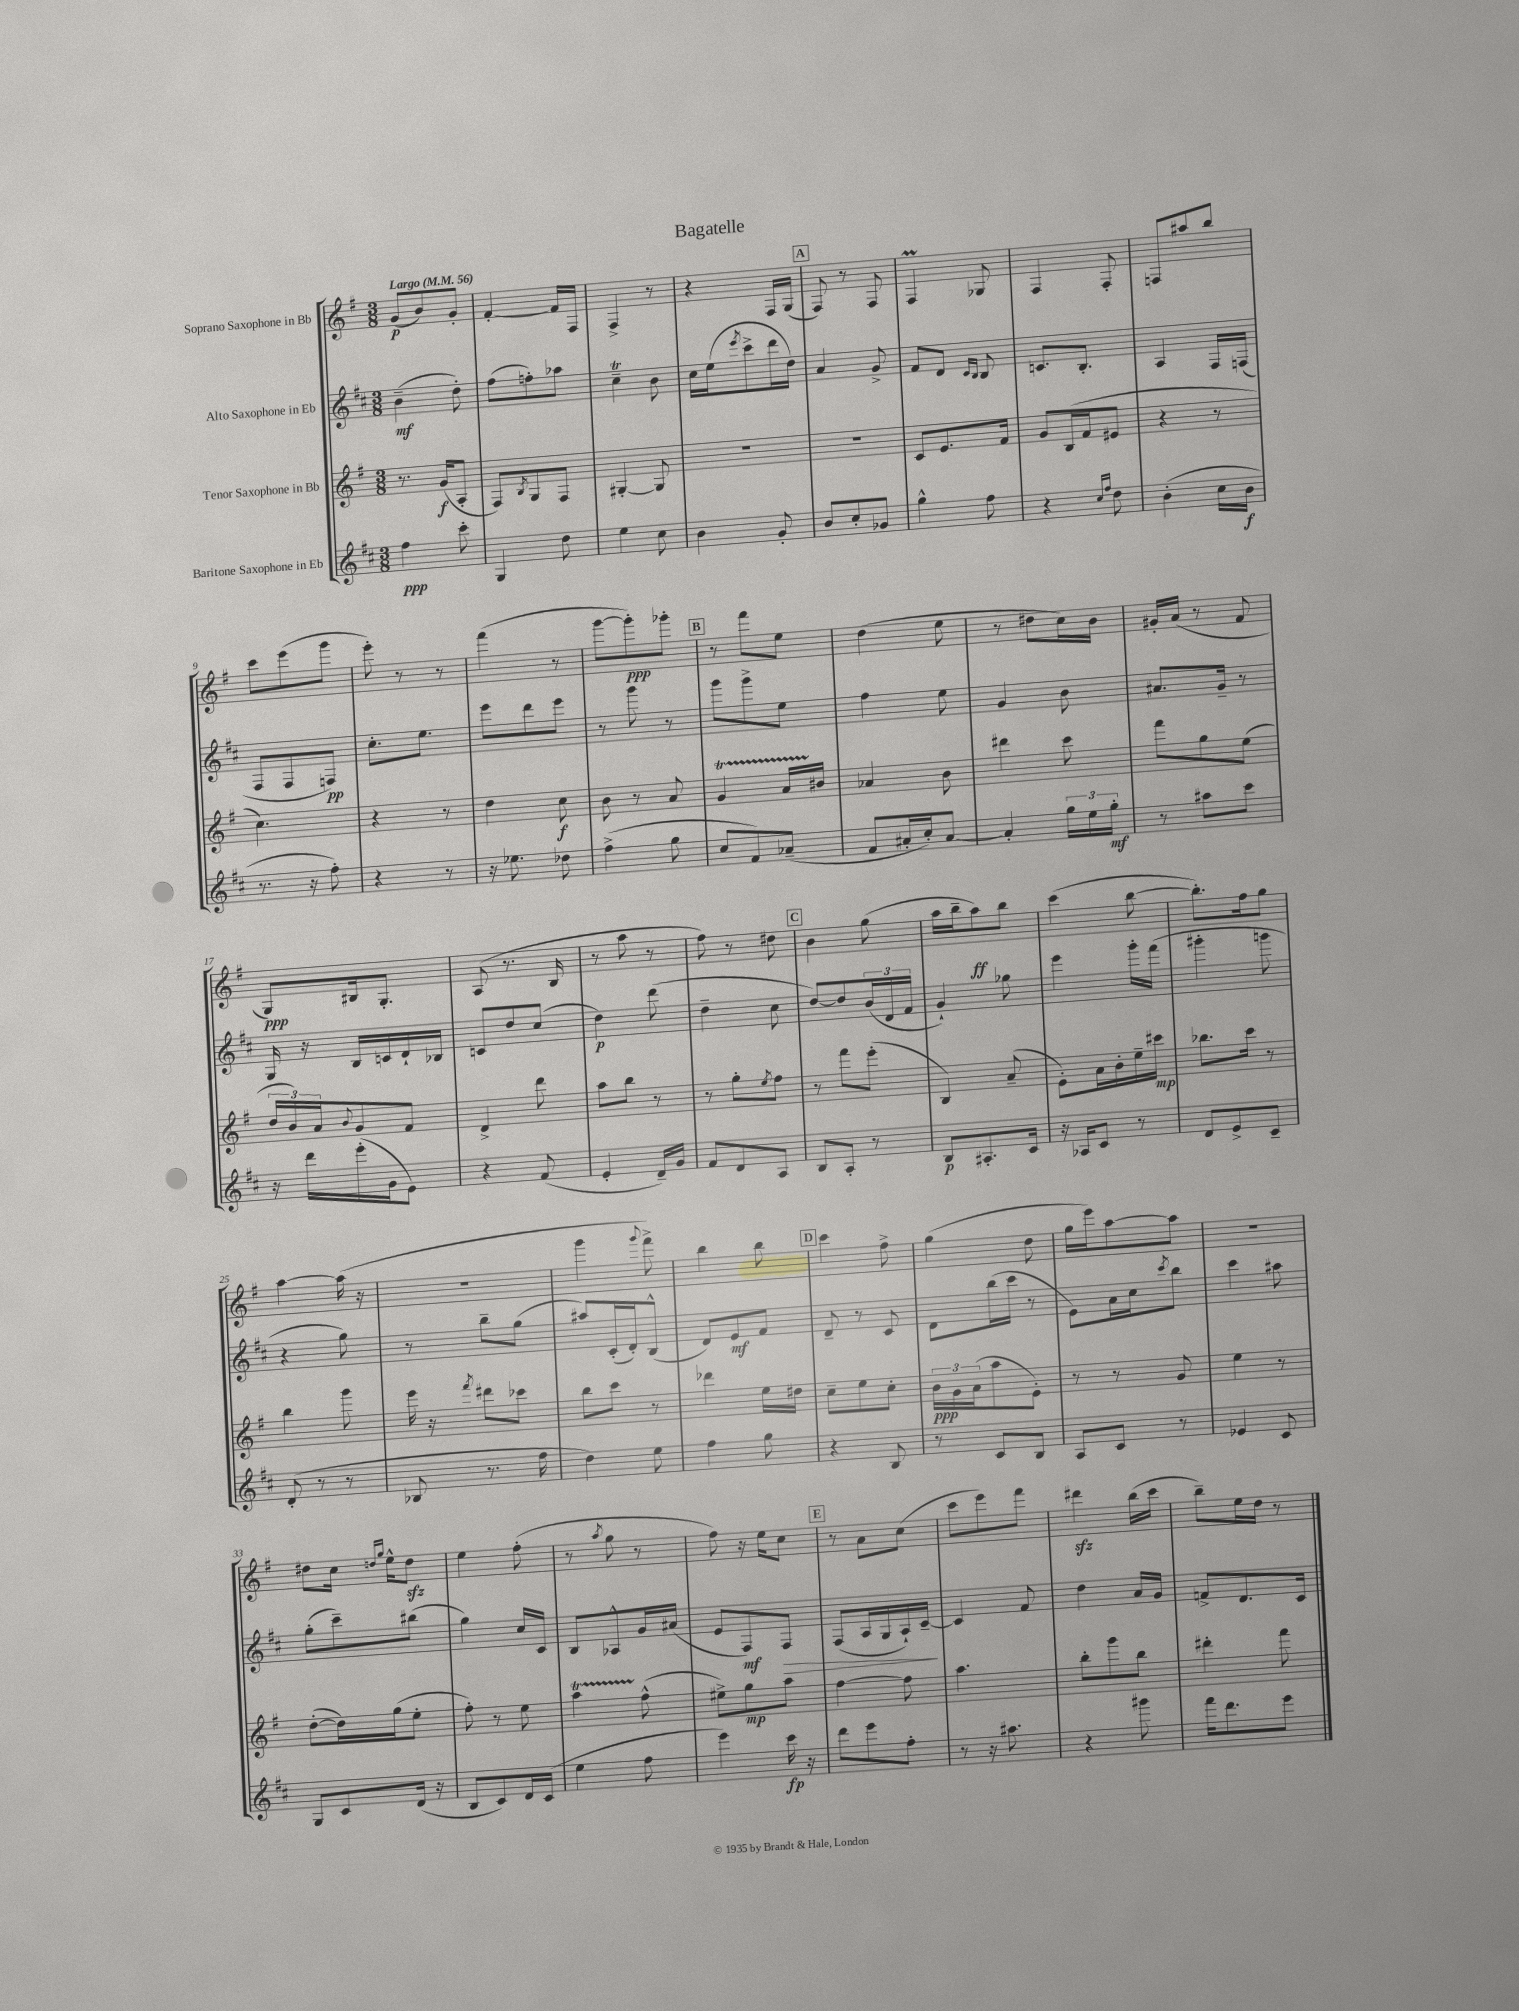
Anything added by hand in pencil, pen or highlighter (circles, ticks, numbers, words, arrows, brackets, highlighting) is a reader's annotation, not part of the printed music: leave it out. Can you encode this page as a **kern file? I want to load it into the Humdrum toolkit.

**kern	**kern	**kern	**kern
*staff4	*staff3	*staff2	*staff1
*clefG2	*clefG2	*clefG2	*clefG2
*k[f#c#]	*k[f#]	*k[f#c#]	*k[f#]
*M3/8	*M3/8	*M3/8	*M3/8
*MM56	*MM56	*MM56	*MM56
4ff#\	8.r	(4b~\	(8g/L
.	.	.	8b/)
.	(16g/LK	.	.
8ccc#'\	8A'/J	8dd'\)	8g'/J
=	=	=	=
4G/	8F#/L)	(8ff#\L	[4f#'/
.	8qB/	.	.
.	8G/	8ff'\)	.
8dd\	8F#/J	8aa-\J	16f#/]LL
.	.	.	16F#/JJ
=	=	=	=
4ee\	[4G#'/	4cc#~\	4F#^/
8cc#\	8G#/]	8b\	8r
=	=	=	=
4b\	4.r	16cc#\LL	4r
.	.	(16ee\J	.
.	.	8qeee/	.
.	.	8ccc#^\	.
8g'/	.	16ddd\L	16F#/LL
.	.	16dd\JJ)	(16G/JJ
=	=	=	=
8b/L	4.r	4a/	8F#/)
8cc#'/	.	.	8r
8g-/J	.	8g^/	8F#/
=	=	=	=
4gg^^\	8c/L	8f#/L	4F#/
.	8.e/	8d/J	.
.	.	16qqc#/LL	.
.	.	16qqB/JJ	.
8ff#\	.	8B/	8G-/
.	16f#/Jk	.	.
=	=	=	=
4r	8g/L	8.c/L	4F#/
.	(16B/L	.	.
.	16f#/J	8.B'/J	.
16qqcc#/LL	.	.	.
16qqff#/JJ	.	.	.
8dd\	8e#/J	.	8F#'/
=	=	=	=
(4b'\	4r	4A/	8F/L
.	.	.	8aa#/
16cc#\LL	8r	16F#/LL	8bb/J
16b\JJ	.	(16F/JJ	.
=	=	=	=
8.r	4.cc\)	8F#/L	8ccc\L
.	.	8F#/	(8eee\
16r	.	.	.
8ff#'\)	.	8F/J)	8ggg\J
=	=	=	=
4r	4r	8.cc#'\L	8eee'\)
.	.	.	8r
.	.	8.ee\J	.
8r	8r	.	8r
=	=	=	=
16r	4dd\	8eee\L	(4fff#\
8.ee-\	.	.	.
.	.	8ddd\	.
8dd-\	8cc\	8eee\J	8r
=	=	=	=
(4ff#^\	8b\	8r	[8ggg\L
.	8r	8ggg\	8ggg'\])
8gg\	8a/	8r	8ggg-'\J
=	=	=	=
8cc#/L	4g/	8ggg\L	8r
8f#/)	.	8ggg^\	8fff#\L
(8a-~/J	16a/LL	8ee\J	8ee\J
.	16b#/JJ	.	.
=	=	=	=
8f#/L	4a-/	4ff#\	(4dd\
16a#'/L	.	.	.
16cc#'/J)	.	.	.
[8a#/J	8b\	8ee\	8ee\
=	=	=	=
4a#'/]	4ddd#\	4g/	8r
.	.	.	8dd#\L
24gg\LL	8ccc\	8b\	16cc\L)
24ee\	.	.	.
.	.	.	16b\JJ
24gg'\JJ	.	.	.
=	=	=	=
8r	8fff#\L	8.a#/L	16g#'/LL
.	.	.	(16a/JJ
8aa#\L	8gg\	.	8r
.	.	16g~/Jk	.
8ccc#\J	(8ee\J	8r	8f#/
=	=	=	=
16r	24dd/LL	16G/	8G/L)
.	24b/)	.	.
16ddd\LL	.	16r	.
.	24a/J	.	.
.	8qqb/	.	.
(16eee'\	8g/	16B/LL	16B#/k
16g\J	.	16c/	8.G'/J
8e\J)	8f#/J	16d`/	.
.	.	16B-/JJ	.
=	=	=	=
4r	4d^/	8c/L	(8A/
.	.	8dd/	8.r
(8f#/	8ddd\	(8cc#/J	.
.	.	.	16B/
=	=	=	=
4e'/	8aa\L	4dd\)	8r
.	8bb\J	.	8aa\
16d~/LL)	8r	(8ddd\	8r
16g/JJ	.	.	.
=	=	=	=
8f#/L	8r	4dd~\	8ff#\)
8d/	8gg'\L	.	8r
.	8qee/	.	.
8A/J	8ff#\J	8cc#\	8dd#\
=	=	=	=
8B/L	8r	[8dd/L)	4b\
8A'/J	8fff#\L	8dd/]	.
8r	(8eee'\J	(24b/L	(8gg\
.	.	24d/	.
.	.	24f#/JJ	.
=	=	=	=
8B/L	4B/)	4g`/)	16aa\LL
.	.	.	16bb~\J
8.A#'/	.	.	8aa\)
.	(8a~/	8gg-\	8bb\J
16c#/Jk	.	.	.
=	=	=	=
16r	8e'\L)	4eee\	(4ccc\
16A-/LK	.	.	.
8c#/J	16a\L	.	.
.	16b'\	.	.
8r	16ee~\	16ggg'\LL	[8bb\
.	16ccc#\JJ	(16fff#\JJ	.
=	=	=	=
8d/L	8.bb-\L	4ggg#'\	8.bb'\]L)
8e^/	.	.	.
.	16ccc\Jk	.	16ff#\k
8c#~/J	8r	8ggg\	8gg\J
=	=	=	=
(8d'/	4bb\	4r	[4aa\
8r	.	.	.
8r	8ggg\	8gg\)	(16aa\]
.	.	.	16r
=	=	=	=
8B-/	16eee\	8r	4.r
.	16r	.	.
.	8qfff#/	.	.
8.r	8ddd#\L	8bb~\L	.
.	8ccc-\J	(8gg\J	.
16ff#\	.	.	.
=	=	=	=
4dd\)	8bb\L	8aa#/L)	4ggg\
.	8ccc\J	(16c#'/L	.
.	.	16d'/J)	.
.	.	.	8qqggg/
8ee\	8r	(8B^^/J	8fff#^\)
=	=	=	=
4ff#\	4ddd-\	8d/L)	4bb\
.	.	8e/	.
8gg\	16ee\LL	8f#/J	8bb\
.	16dd#\JJ	.	.
=	=	=	=
4r	8cc~\L	8d~/	4ccc\
.	8ee\	8r	.
8B/	8cc'\J	8c#/	8ff#^\
=	=	=	=
8r	24b\LL	8d\L	(4gg\
.	24g\	.	.
.	(24a\J	.	.
8c#/L	8aa\	(16bb\L	.
.	.	16ccc#\JJ	.
8B/J	8e'\J)	8r	8dd\
=	=	=	=
8A/L	8r	8e\L)	16gg\LL
.	.	.	16eee\J)
8c#/J	8r	16a\L	[8aa\
.	.	16cc#\J	.
.	.	8qccc#/	.
8r	8g/	8bb\J	8aa\]J
=	=	=	=
4e-/	4ee\	4ccc#\	4.r
8c#/	8r	8aa#\	.
=	=	=	=
8G/L	([8dd'\L	(8gg'\L	8dd#\L
8c#/	16dd\]L)	8ccc#~\)	16cc\Jk
.	.	.	16qqdd/LL
.	.	.	16qqgg/JJ
.	(16gg\J	.	16ee^^\LK
(16d/Jk	8ee'\J	(8bb#\J	8dd\J
16r	.	.	.
=	=	=	=
8B/L	8ff#'\)	4gg\)	4ee\
8c#/)	8r	.	.
16d/L	8ee\	16cc#/LL	(8ff#'\
(16c#/JJ	.	16c#/JJ	.
=	=	=	=
4ee\	4aa\	8B/L	8r
.	.	.	8qaa/
.	.	8A-^^/	8gg\
8ff#\	(8ff#^^\	16g/L	8r
.	.	(16a#/JJ	.
=	=	=	=
4eee\)	8ee#^\L)	8e/L	8ff#\)
.	8gg\	8F#/)	16r
.	.	.	16ee\LK
16ccc#\	8aa\J	8F#/J	8cc\J
16r	.	.	.
=	=	=	=
8ddd\L	[4ff#\	(8F#/L	8r
8eee\	.	16A/L	8a\L
.	.	16G/	.
8ff#'\J	8ff#\]	16A`/)	(8cc\J
.	.	[16c#~/JJ	.
=	=	=	=
8r	4.aa\	4c#/]	8ccc\L
16r	.	.	8eee\)
8.aa#\	.	.	.
.	.	8f#/	8fff#\J
=	=	=	=
4r	8bb'\L	4dd\	4ddd#\
.	8ggg\	.	.
8ggg#\	8bb\J	16a/LL	(16bb\LL
.	.	16g/JJ	16ccc\JJ
=	=	=	=
16fff#\LK	4ddd#'\	8f^/L	8bb~\L)
8.ddd\	.	.	.
.	.	8.d/	16ee\L
.	.	.	16dd\JJ
8eee\J	8fff#\	.	8r
.	.	16c#/Jk	.
==	==	==	==
*-	*-	*-	*-
